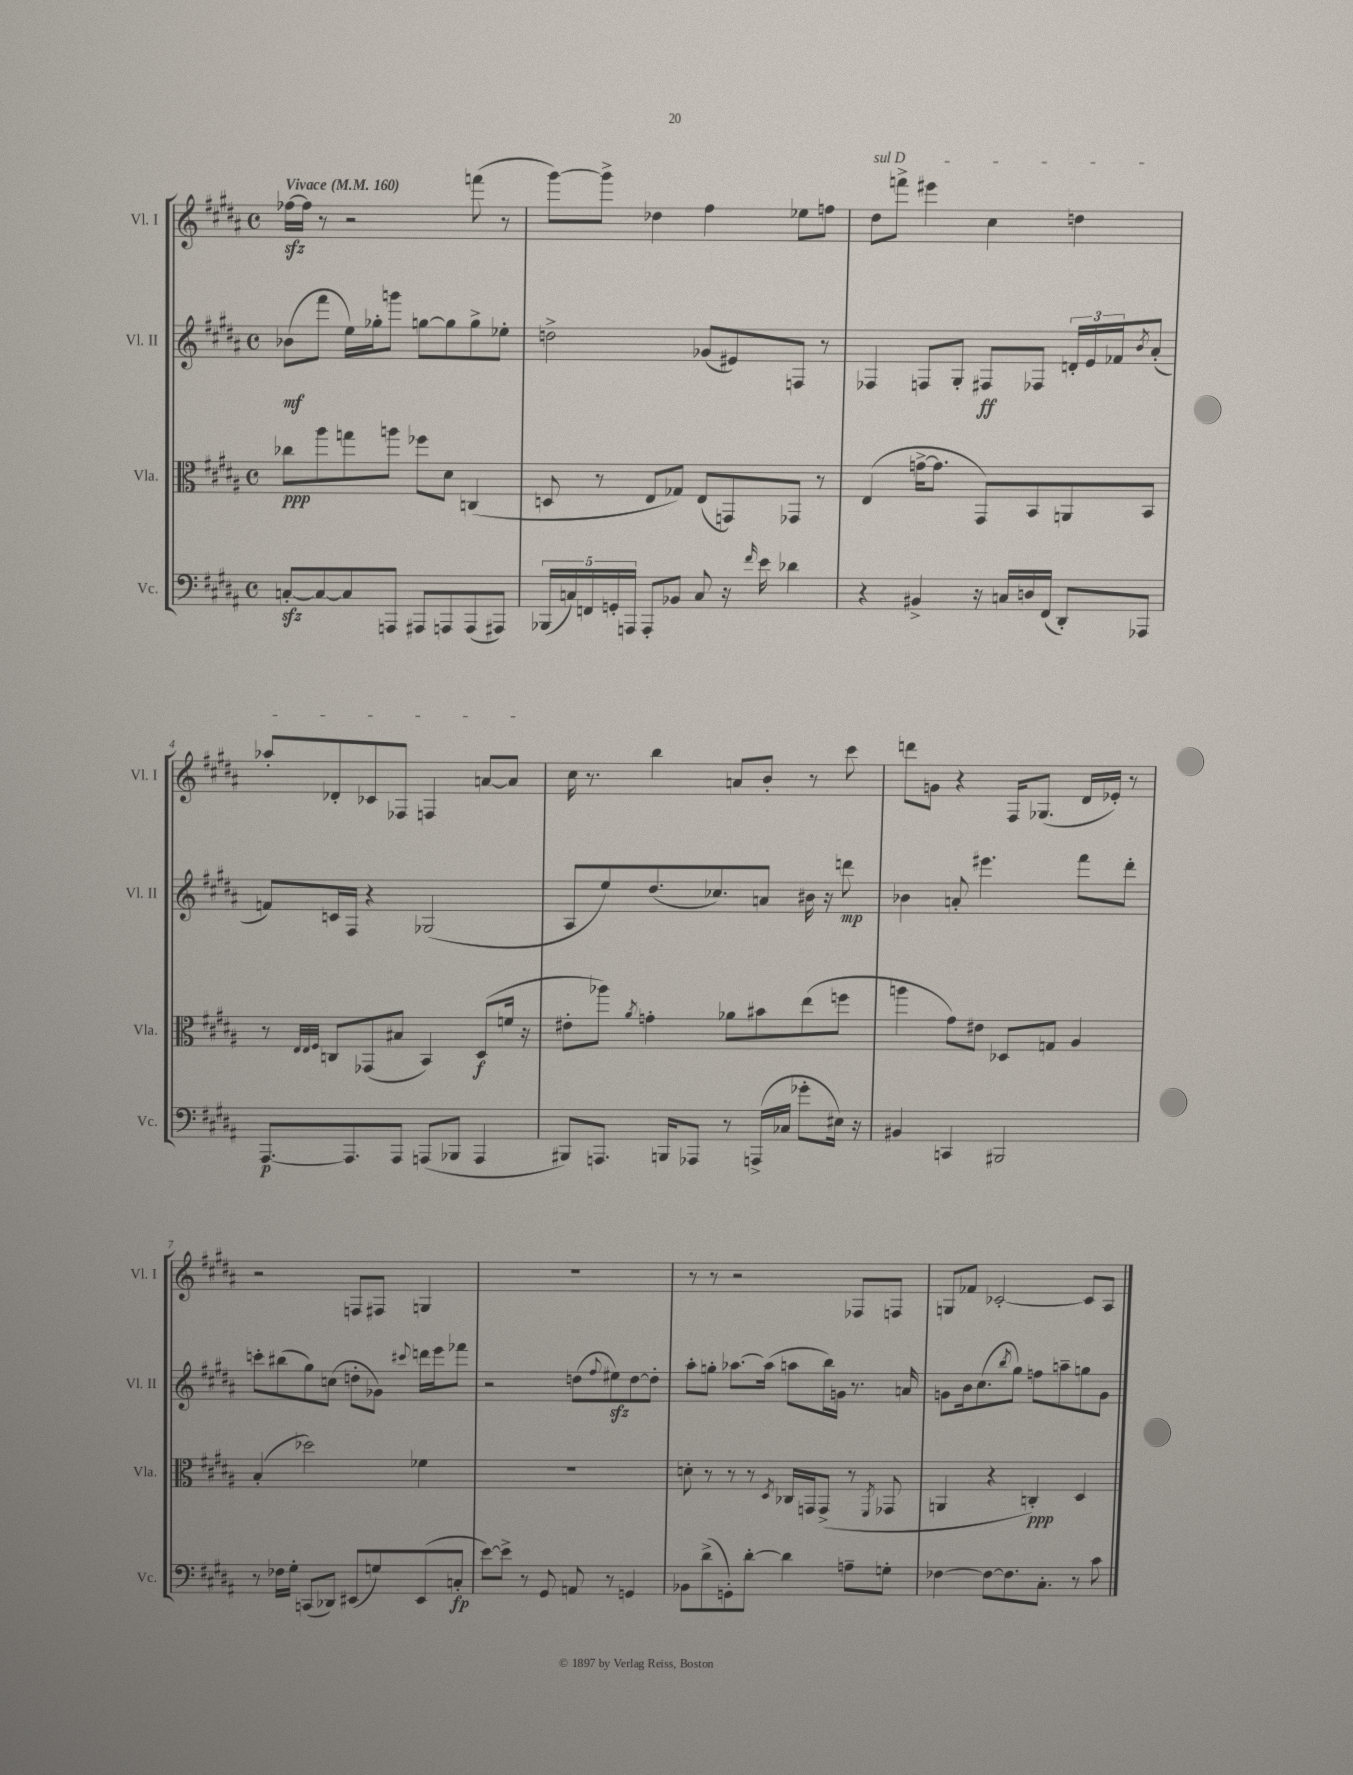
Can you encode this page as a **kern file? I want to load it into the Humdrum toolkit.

**kern	**kern	**kern	**kern
*staff4	*staff3	*staff2	*staff1
*clefF4	*clefC3	*clefG2	*clefG2
*k[f#c#g#d#a#]	*k[f#c#g#d#a#]	*k[f#c#g#d#a#]	*k[f#c#g#d#a#]
*M4/4	*M4/4	*M4/4	*M4/4
*met(c)	*met(c)	*met(c)	*met(c)
*MM160	*MM160	*MM160	*MM160
[8C'	8cc-	(8b-	[16ff-
.	.	.	16ff-]
8C_	8aa#	8fff#	8r
8C]	8gg	16ee)	2r
.	.	16gg-'	.
8AAA	8aa	8ggg	.
8AAA#	8ff-	[8gg	.
8AAA	8d#	8gg]	.
(8AAA	(4C	8gg^	(8fff
8AAA#)	.	8ee-'	8r
=	=	=	=
(20BBB-	8D	2dd^	[8ggg#)
20C)	.	.	.
20FF	.	.	.
.	8r	.	8ggg#^]
20GG'	.	.	.
20AAA	.	.	.
8AAA'	8E	.	4dd-
8BB-	8G-)	.	.
8C	(8E	(8g-	4ff#
16r	8GG)	8e#)	.
16qqf#	.	.	.
16e	.	.	.
4d-	8GG-	8F	8ee-
.	8r	8r	8ff
=	=	=	=
4r	(4E	4F-	8dd#
.	.	.	8fff^
4BB#^	[16g^	8F	4eee#
.	8.g]	.	.
.	.	8G#'	.
16r	8GG#)	8F#	4cc#
16C	.	.	.
16D	8BB	8F-	.
(16FF#	.	.	.
8DD#')	8AA	24d'	4dd
.	.	24e	.
.	.	24f-	.
.	.	8qb	.
8AAA-	8BB	(8a#'	.
=	=	=	=
[8.AAA#	8r	8f)	8aa-'
.	32qqE	.	.
.	32qqE	.	.
.	32qqF#	.	.
.	8C	16c	8d-'
8.AAA#]	.	16F#	.
.	(8GG-	4r	8c-
8AAA#	8B#	.	8F-
(8AAA	4BB)	(2G-	4F
8BBB-	.	.	.
4AAA	(8D#	.	[8a
.	16f	.	8a]
.	16r	.	.
=	=	=	=
8BBB#)	8e#'	8A#	16cc#
.	.	.	8.r
8.AAA	8aa-)	8ee)	.
.	8qa#	.	.
.	4g'	(8.dd#	4bb
16BBB	.	.	.
8AAA-	.	.	.
.	.	8.cc-)	.
8r	8a-	.	8a
(16AAA^	8b#	8a	8b'
16C-	.	.	.
8g-'	(8ee	16b#	8r
.	.	16r	.
16E#)	8ff	8ddd	8ccc#
16r	.	.	.
=	=	=	=
4BB#	4aa	4b-	8ddd
.	.	.	8g
4CC	8g#)	8a'	4r
.	8e#	4.eee#	.
2BBB#	8D-	.	16F#
.	.	.	(8.G-
.	8G	.	.
.	4A#	8fff#	16d#
.	.	.	16e-')
.	.	8ddd#'	8r
=	=	=	=
8r	(4B'	8ccc'	2r
16F-	.	(8bb#	.
16G#'	.	.	.
(8CC	2dd-)	8gg#)	.
8DD-)	.	(8cc	.
(8EE#	.	8dd'	8F
8G)	.	8g-)	8F#
.	.	8qqccc#	.
(8EE#	4f-	16ddd	4G
.	.	16eee	.
8C'	.	8fff-	.
=	=	=	=
[8e)	1r	2r	1r
8e^]	.	.	.
8r	.	.	.
8GG#	.	.	.
8AA	.	(8dd	.
.	.	8qqff#	.
8r	.	8ee#)	.
4GG	.	[8dd	.
.	.	8dd']	.
=	=	=	=
8BB-	8d'	8aa#'	8r
(8d#^	8r	8gg'	8r
8GG')	8r	[8.aa-	2r
[8d#'	8r	.	.
.	.	(16aa-]	.
.	8qD#	.	.
4d#]	16C-	8aa	.
.	16GG	.	.
.	(8GG^	16bb)	.
.	.	16g	.
8A~	8r	8.r	8F-
.	8qFF#	.	.
8G'	8GG-	.	8F
.	.	16a	.
=	=	=	=
[4F-	4AA	8g	8G
.	.	16b	8f-
.	.	(8.cc#	.
8F-_	4r	.	[2c-'
.	.	8qbb	.
8.F-]	.	8gg#)	.
.	4C')	8ff	.
8.C#'	.	.	.
.	.	8aa~	.
8r	4D#	8gg	8c-]
8c#	.	8g	8A#
==	==	==	==
*-	*-	*-	*-
